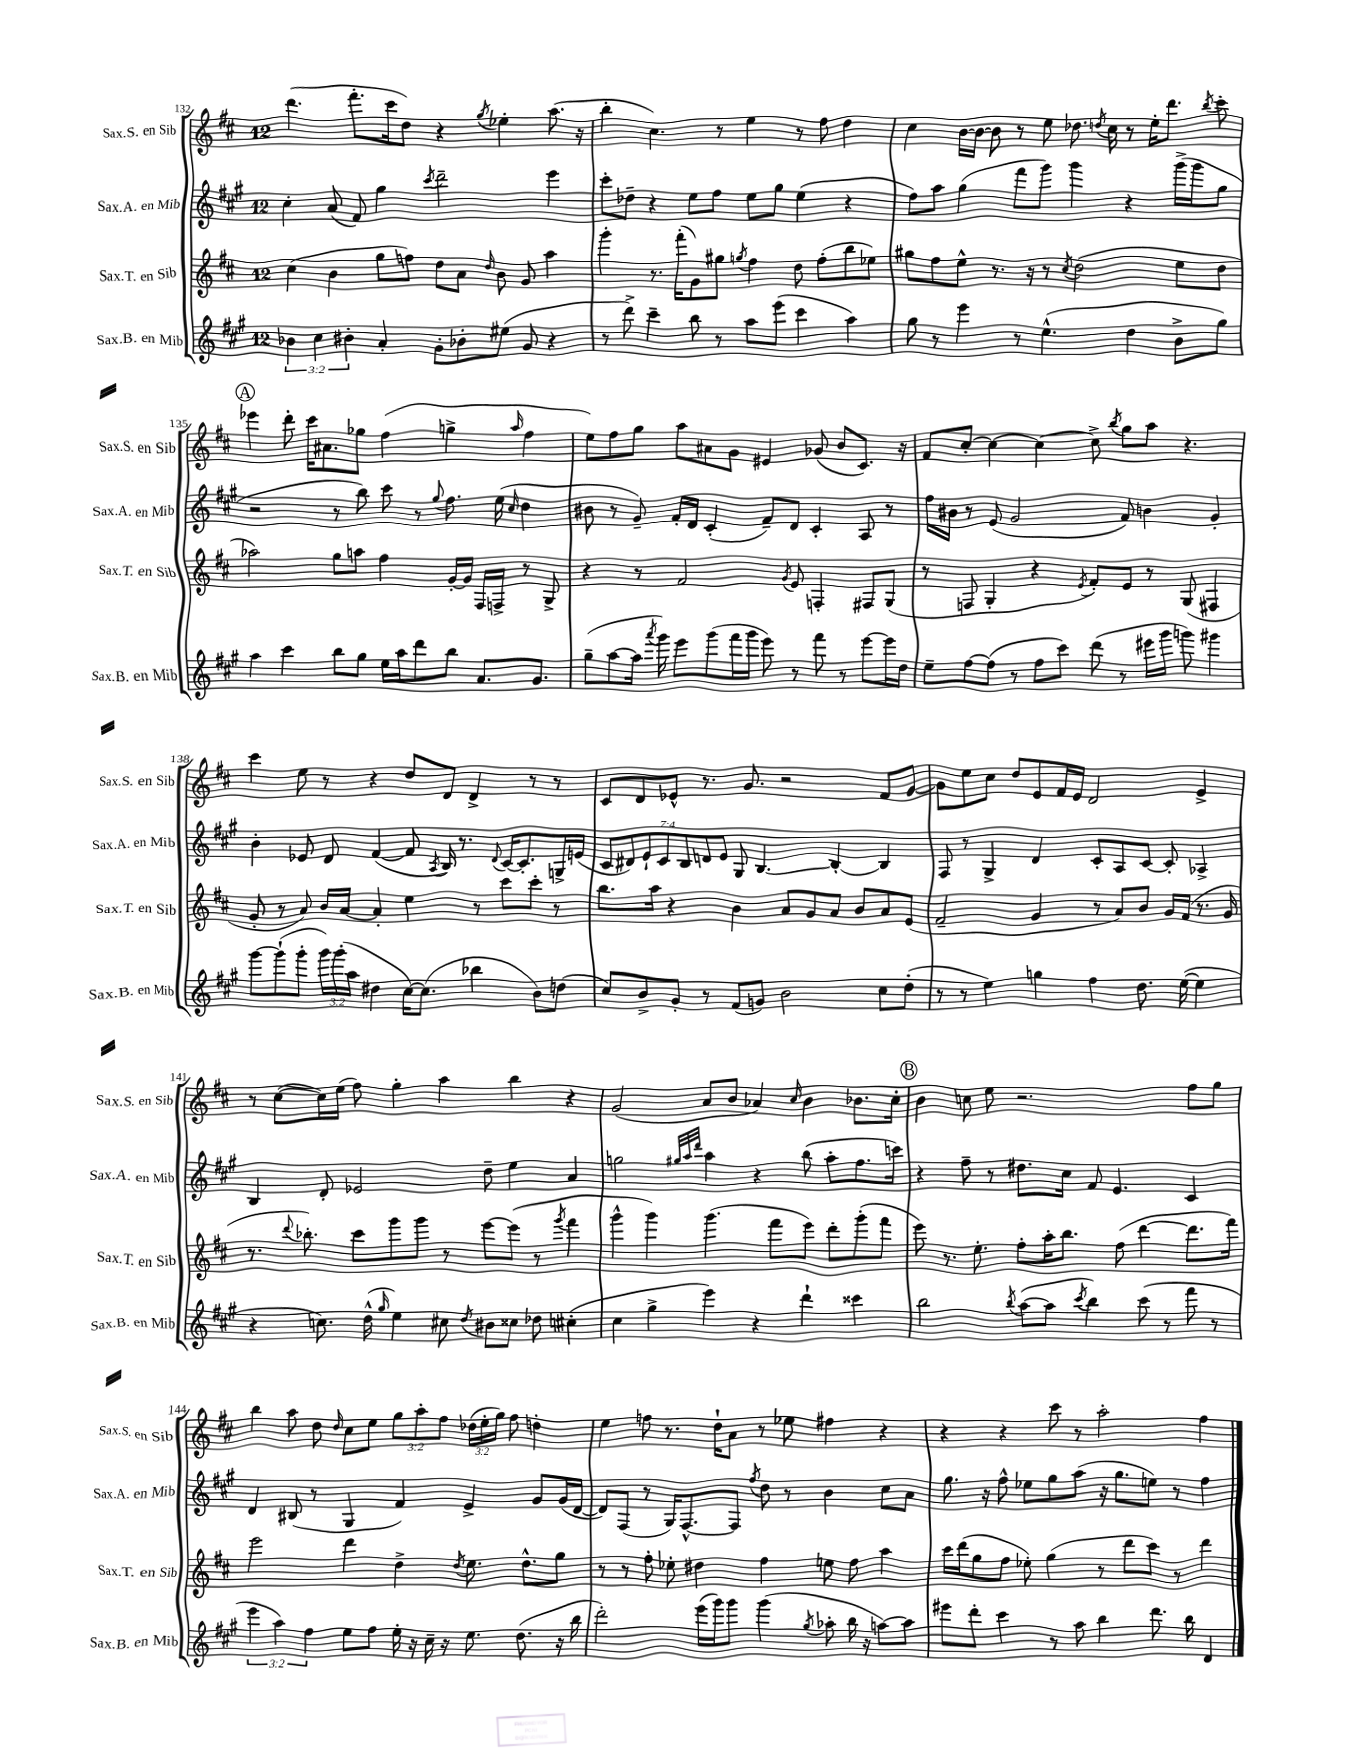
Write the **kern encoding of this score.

**kern	**kern	**kern	**kern
*staff4	*staff3	*staff2	*staff1
*clefG2	*clefG2	*clefG2	*clefG2
*k[f#c#g#]	*k[f#c#]	*k[f#c#g#]	*k[f#c#]
*M12/8	*M12/8	*M12/8	*M12/8
6b-	(4cc#	4cc#'	(4.ddd
6cc#	.	.	.
.	4b	(8a	.
6b#'	.	.	.
.	.	8f#)	8.fff#'
4a'	8gg	4gg#	.
.	.	.	16ccc#
.	8ff)	.	8dd)
.	.	8qccc#	.
8g#'	8dd	2ddd~	4r
8b-'	8a	.	.
.	16qqdd	.	8qgg
(8ee#	8b	.	4ee-'
8g#	8g	.	.
4r	4aa	4eee	(8.aa
.	.	.	16r
=	=	=	=
8r	4ggg'	8ccc#'	4bb'
8ddd^)	.	8dd-~	.
4ccc#~	8.r	4r	4.cc#)
.	(16fff#'	.	.
8bb	8g)	8ee	.
8r	8gg#	8ff#	8r
.	8qgg	.	.
8aa	4ff#	8ee	4ee
(8eee	.	8gg#	.
4ccc#	8dd	(4ee	8r
.	(8ff#'	.	8ff#
4aa)	8bb	4r	4dd
.	8ee-)	.	.
=	=	=	=
8gg#	8gg#	8ff#)	4cc#
8r	8ff#	8aa	.
4eee	8ee^^	(4gg#	[16b
.	.	.	16b_
.	8.r	.	8b]
8r	.	8fff#	8r
.	16r	.	.
(4.ee^^	8r	8ggg#)	8ee
.	8qcc#	.	.
.	(2dd	4ggg#	8.dd-
.	.	.	8qdd
.	.	.	16cc#
4dd	.	4r	8r
.	.	.	16ee'
.	.	.	8.ddd
8b^	8ee	(16ggg#^	.
.	.	16ggg#	.
.	.	.	8qbb
8gg#)	8dd	8gg#	8ccc#'
=	=	=	=
4aa	2aa-)	2r	4eee-
4ccc#	.	.	8ddd'
.	.	.	16ccc#
.	.	.	8.a#
8bb	8gg	8r	.
8gg#	8aa	8bb)	8gg-
16ee	4ff#	8ccc#	(4ff#
16aa	.	.	.
8ddd	.	8r	.
.	.	8qqgg#	.
8bb	[16g'	8.ff#	4gg^
.	16g]	.	.
8.a	16F#	.	.
.	16F^	(16ee	.
.	.	16qqcc#	16qqaa
.	8r	4dd	4ff#
8.g#	.	.	.
.	8G^	.	.
=	=	=	=
(8gg#~	4r	8b#	8ee)
[8aa	.	8r	8ff#
16aa]	8r	8g#~)	8gg
8qaaa	.	.	.
16ggg#)	.	.	.
8eee	2f#	16f#'	8aa
.	.	16d	.
(8ggg#	.	(4c#'	8a#
16fff#	.	.	8g
16ggg#	.	.	.
8eee)	.	8f#~)	4e#
.	8qg	.	.
8r	8e	8d	.
8fff#	4F'	4c#'	(8g-
8r	.	.	8b
[8eee	8F#	8A	8.c#)
16eee]	(8G	8r	.
16dd	.	.	16r
=	=	=	=
8ee~	8r	16ff#	8f#
.	.	16b#	.
[8ff#	8F	8r	[8cc#'
(8ff#]	4G'	(8e	4cc#_
8r	.	2g#	.
8ff#	4r	.	4cc#_
8ccc#)	.	.	.
.	8qe	.	.
(8ddd	8f#')	.	8cc#^]
.	.	.	8qbb
8r	8e	8f#)	8gg
16eee#	8r	4b	8aa
16ggg#	.	.	.
8ggg)	(8G	.	4.r
4ggg#	4F#	4g#'	.
=	=	=	=
[8ggg#	8g'	4b'	4ccc#
(8ggg#`]	8r	.	.
8ggg#'	8a)	8e-	8ee
24ggg#)	16b	8d	8r
(24ggg#'	.	.	.
.	[16a	.	.
24aa	.	.	.
4dd#	4a']	([4f#	4r
[16cc#)	4ee	8f#]	8dd
(8.cc#]	.	.	.
.	.	8qA	.
.	.	16B)	8d
.	.	8.r	.
4bb-	8r	.	4d^
.	.	8qqd	.
.	8ccc#	[16c#	.
.	.	8.c#']	.
8b)	8ccc#'	.	8r
(8dd	8r	16G^	8r
.	.	(16e	.
=	=	=	=
8cc#)	8.bb	14c#	8c#
.	.	14d#)	.
8b^	.	.	8d
.	.	14e`	.
.	16aa	.	.
.	.	14c#	.
8g#'	4r	.	8e-^^
.	.	14B	.
.	.	14d	.
8r	.	.	8.r
.	.	14e	.
(8f#	4b	8G#	.
.	.	.	8.g
8g)	.	[4.B	.
2b	8a	.	2r
.	8g	.	.
.	8a	4B'_	.
.	8b	.	.
8cc#	8a	4B]	8f#
(8dd'	(8e	.	[8g
=	=	=	=
8r	2f#~	8F#	8g]
8r	.	8r	8ee
4ee)	.	4G#^	8cc#
.	.	.	8dd
4gg	4g	4d	8e
.	.	.	16f#
.	.	.	16e
4ff#	8r	8c#'	2d
.	8a)	8A	.
8.dd	8b	[8c#	.
.	16g	8c#']	.
([16ee	(16f#	.	.
4ee]	8.r	4A-^	4e^
.	16g	.	.
=	=	=	=
4r	8.r	4B	8r
.	.	.	([8cc#
.	8qqddd	.	.
.	8.bb-')	.	.
8.cc)	.	8d'	16cc#])
.	.	.	(16ee
.	8ccc#	2e-	8ff#)
(16dd^^	.	.	.
16qqgg#	.	.	.
4ee)	8ggg	.	4gg'
.	8ggg	.	.
8cc#	8r	.	4aa
8qdd	.	.	.
8b#	[8eee	8dd~	.
8cc##	(8eee]	4ee	4bb
8dd-	8r	.	.
.	8qggg	.	.
(4cc#'	4fff#	4a	4r
=	=	=	=
4cc#	4ggg^^	2gg	(2g
4gg#^	4ggg)	.	.
.	.	32qqgg#	.
.	.	32qqaa	.
.	.	32qqddd	.
4eee)	(4.ggg	4aa	8a
.	.	.	8b
4r	.	4r	4a-)
.	8fff#	.	.
.	.	.	16qqcc#
4ddd`	8eee)	(8bb	4b
.	8ddd'	8aa'	.
4ccc##	(8ggg'	8.ff#	8.b-
.	8fff#	.	.
.	.	16ccc)	16cc#'
=	=	=	=
2bb	8eee)	4r	4b
.	8.r	.	.
.	.	8ff#~	8cc
.	8.ee'	.	.
.	.	8r	8ee
8qbb	.	.	.
([8aa	8ff#'	8.dd#	2.r
8aa]	16aa'	.	.
.	8.bb	16cc#	.
8qccc#	.	.	.
4bb)	.	8f#	.
.	(8ff#	4.e	.
(8ccc#	[4ddd	.	.
8r	.	.	.
8fff#	8.ddd]	4c#	8ff#
8r	.	.	8gg
.	16fff#)	.	.
=	=	=	=
6eee	2eee	4d	4bb
6aa)	.	.	.
.	.	(8B#	8aa
6ff#	.	.	.
.	.	8r	8dd
.	.	.	16qqdd
8ee	4ddd	4G#	8cc#
8ff#	.	.	8ee
16ee'	4dd^	4f#)	12gg
16r	.	.	.
.	.	.	12aa'
16cc#~	.	.	.
.	.	.	12ff#
16r	.	.	.
.	8qdd	.	.
8.ee	8.ee	4e^	(24dd-
.	.	.	24ee'
.	.	.	24gg)
.	.	.	8ff#
(8.dd	8.dd^^	.	.
.	.	8g#	4dd'
16r	8gg	(16g#	.
16bb	.	[16d	.
=	=	=	=
2ddd')	8r	8d])	4ee
.	8r	(8F#	.
.	8ff#'	8r	8ff
.	8ee-'	16G#)	8.r
.	.	[8.F#^^	.
(16eee	4dd#	.	.
16ggg#)	.	.	16dd`
8ggg#	.	8F#]	8a
.	.	8qff#	.
(4ggg#	4ff#	8dd	8r
.	.	8r	8ee-
8qgg#	.	.	.
8aa-'	8ee	4b	4ff#
16bb	8ff#	.	.
16r	.	.	.
[8aa)	4aa	8cc#	4r
8aa]	.	8a	.
=	=	=	=
8eee#	16ccc#	8.gg#	4r
.	(16ddd	.	.
8ddd'	8gg	.	.
.	.	16r	.
4ccc#	8ff#	8ff#^^	4r
.	8ee-')	8ee-	.
8r	(4gg	8gg#	8ccc#
8aa	.	(8aa	8r
4bb	8r	16r	2aa'
.	.	8.gg#	.
.	8ddd	.	.
8.ddd	8ccc#)	8ee)	.
.	8r	8r	.
16bb	.	.	.
4d	4ddd	4ff#	4ff#
==	==	==	==
*-	*-	*-	*-
